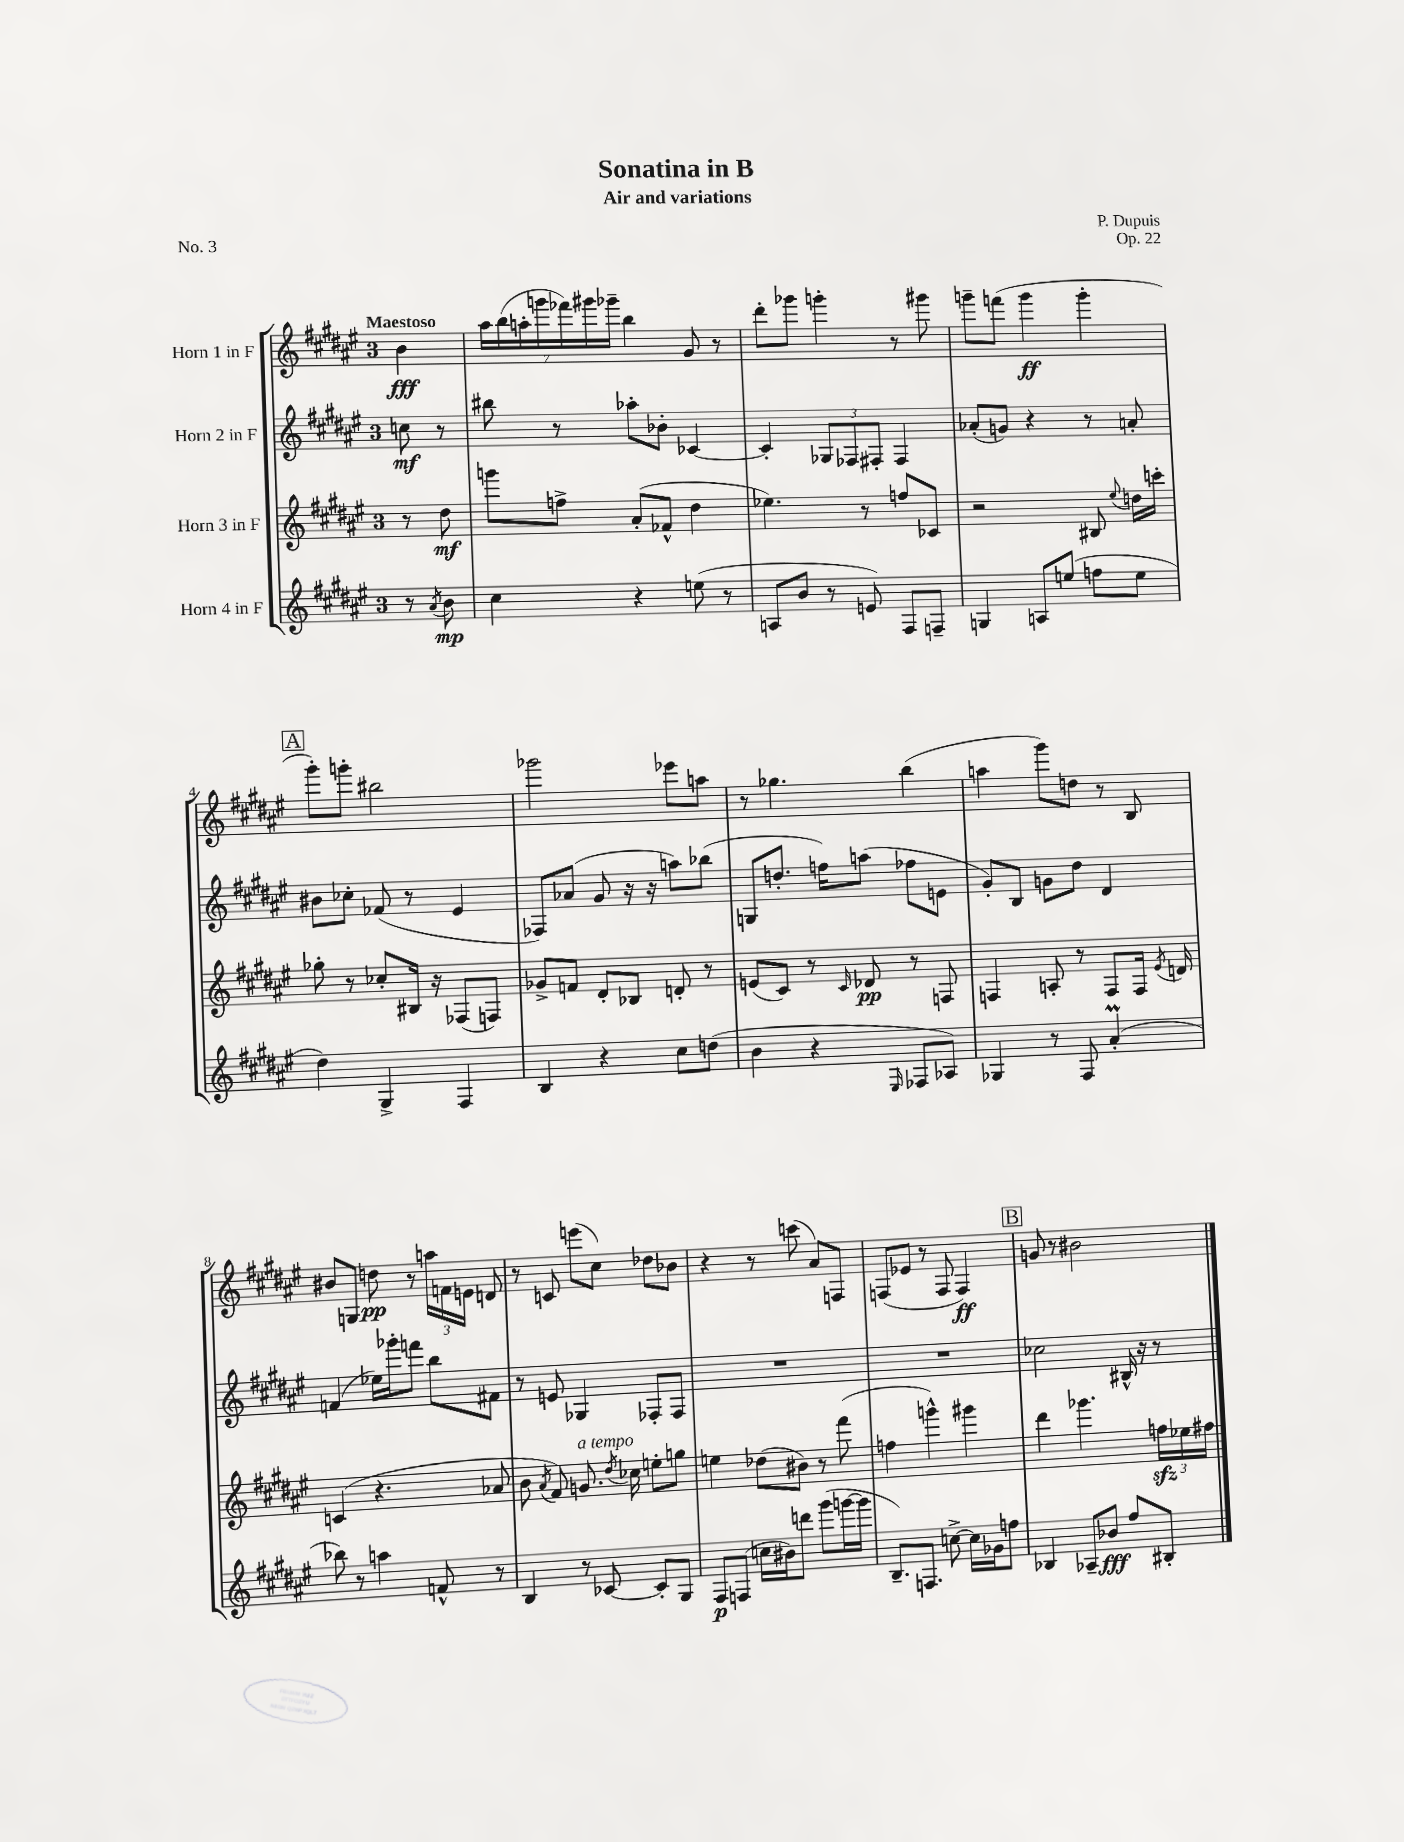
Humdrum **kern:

**kern	**dynam	**kern	**dynam	**kern	**dynam	**kern	**dynam
*part4	*part4	*part3	*part3	*part2	*part2	*part1	*part1
*staff4	*staff4	*staff3	*staff3	*staff2	*staff2	*staff1	*staff1
*I"Horn 4 in F	*	*I"Horn 3 in F	*	*I"Horn 2 in F	*	*I"Horn 1 in F	*
*clefG2	*	*clefG2	*	*clefG2	*	*clefG2	*
*k[f#c#g#d#a#e#]	*	*k[f#c#g#d#a#e#]	*	*k[f#c#g#d#a#e#]	*	*k[f#c#g#d#a#e#]	*
*M3/4	*	*M3/4	*	*M3/4	*	*M3/4	*
=	=	=	=	=	=	=	=
!	!	!	!	!	!	!LO:TX:a:B:t=Maestoso	!
8r	.	8r	.	8ccn\	mf	4b\	fff
8qa#/	.	.	.	.	.	.	.
8b\	mp	8dd#\	mf	8r	.	.	.
=1	=1	=1	=1	=1	=1	=1	=1
4cc#\	.	8gggn\L	.	8bb#X\	.	28aa#\LL	.
.	.	.	.	.	.	(28bb\	.
.	.	.	.	.	.	28aan'\	.
.	.	.	.	.	.	28gggn\	.
.	.	8ffn^\J	.	8r	.	.	.
.	.	.	.	.	.	28fff-X\)	.
.	.	.	.	.	.	28ggg#X\	.
.	.	.	.	.	.	28ggg-X~\JJ	.
4r	.	(8a#'/L	.	8aa-X'\L	.	4bb\	.
.	.	8f-X^^/J	.	8b-X'\J	.	.	.
(8een\	.	4dd#\	.	[4c-X/	.	8g#/	.
8r	.	.	.	.	.	8r	.
=2	=2	=2	=2	=2	=2	=2	=2
8An/L	.	4.ee-X\)	.	4c-'/]	.	8ddd#'\L	.
8b/J	.	.	.	.	.	8ggg-X\J	.
8r	.	.	.	12G-X/L	.	4gggn'\	.
.	.	.	.	12F-X/	.	.	.
8en/)	.	8r	.	.	.	.	.
.	.	.	.	12F#X'/J	.	.	.
8F#/L	.	8ffn/L	.	4F#/	.	8r	.
8Fn~/J	.	8c-X/J	.	.	.	8ggg#X\	.
=3	=3	=3	=3	=3	=3	=3	=3
4Gn/	.	2r	.	(8a-X'/L	.	8gggn~\L	.
.	.	.	.	8gn/J)	.	(8fffn\J	.
8An/L	.	.	.	4r	.	4ggg\	ff
(8een/J	.	.	.	.	.	.	.
8ffn\L	.	8B#X/	.	8r	.	4ggg'\	.
.	.	8qqee#/	.	.	.	.	.
8ee\J	.	16ddn\LL	.	8an'/	.	.	.
.	.	16cccn'\JJ	.	.	.	.	.
!!LO:LB:g=z
!!LO:REH:place=s1:t=A
=4	=4	=4	=4	=4	=4	=4	=4
4dd#\)	.	8gg-X'\	.	8b#X\L	.	8ggg#'\L)	.
.	.	8r	.	8cc-X'\J	.	8gggn'\J	.
4G#^/	.	8cc-X'/L	.	(8f-X/	.	2bb#X\	.
.	.	16B#X/Jk	.	8r	.	.	.
.	.	16r	.	.	.	.	.
4F#/	.	(8F-X/L	.	4e#/	.	.	.
.	.	8Fn/J)	.	.	.	.	.
=5	=5	=5	=5	=5	=5	=5	=5
4B/	.	8g-X^/L	.	8F-X/L)	.	2ggg-X\	.
.	.	8fn/J	.	(8a-X/J	.	.	.
4r	.	8d#'/L	.	8g#/	.	.	.
.	.	8B-X/J	.	16r	.	.	.
.	.	.	.	16r	.	.	.
8cc#\L	.	8dn'/	.	8aan\L)	.	8eee-X\L	.
(8ddn\J	.	8r	.	(8bb-X\J	.	8aan\J	.
=6	=6	=6	=6	=6	=6	=6	=6
4b\	.	(8en/L	.	8Gn/L	.	8r	.
.	.	8c#/J)	.	8.ddn'/J	.	4.gg-X\	.
4r	.	8r	.	.	.	.	.
.	.	.	.	16ffn\KL)	.	.	.
.	.	16qqc#/	.	.	.	.	.
.	.	8d-X/	pp	(8aan\J	.	.	.
16qqE#/	.	.	.	.	.	.	.
8F-X/L	.	8r	.	8ff-X\L	.	(4bb\	.
8A-X/J)	.	8Fn/	.	8en\J	.	.	.
=7	=7	=7	=7	=7	=7	=7	=7
4G-X/	.	4Fn/	.	8g#'/L)	.	4aan\	.
.	.	.	.	8B/J	.	.	.
8r	.	8An'/	.	8gn\L	.	8ggg#\L)	.
8F#/	.	8r	.	8dd#\J	.	8ddn\J	.
(4a#m'/	.	8F/L	.	4d#/	.	8r	.
.	.	16F/Jk	.	.	.	8B/	.
.	.	8qe#/	.	.	.	.	.
.	.	16dn/	.	.	.	.	.
!!LO:LB:g=z
=8	=8	=8	=8	=8	=8	=8	=8
8bb-X\)	.	(4cn/	.	(4fn/	.	8b#X/L	.
8r	.	.	.	.	.	8Gn/J	.
4aan\	.	4.r	.	16ee-X\LL)	.	8ddn\	pp
.	.	.	.	16ggg-X'\J	.	.	.
.	.	.	.	8fffn\J	.	8r	.
8fn^^/	.	.	.	8bb\L	.	24aan\LL	.
.	.	.	.	.	.	24fn\	.
.	.	.	.	.	.	24en\JJ	.
8r	.	8a-X/	.	8f#X\J	.	8dn/	.
=9	=9	=9	=9	=9	=9	=9	=9
4B/	.	8b\	.	8r	.	8r	.
.	.	8qa#/	.	.	.	.	.
.	.	8f#/)	.	8en/	.	8cn/	.
!	!	!LO:TX:a:i:t=a tempo	!	!	!	!	!
8r	.	8.gn/	.	4G-X/	.	(8eeen\L	.
[8c-X/	.	.	.	.	.	8cc#\J)	.
.	.	8qdd#/	.	.	.	.	.
.	.	16cc-X\	.	.	.	.	.
8c-'/L]	.	8een'\L	.	8F-X'/L	.	8dd-X\L	.
8G#/J	.	8ggn\J	.	8F-/J	.	8b-X\J	.
=10	=10	=10	=10	=10	=10	=10	=10
8F#/L	p	4een\	.	2.r	.	4r	.
(8Fn/J	.	.	.	.	.	.	.
16ccn\LL	.	(8dd-X\L	.	.	.	8r	.
16b#X\J)	.	.	.	.	.	.	.
8dddn\J	.	8b#X\J)	.	.	.	(8cccn\	.
(8ggg#\L	.	8r	.	.	.	8a#/L)	.
[16gggn\L	.	(8fff#\	.	.	.	8Fn/J	.
16ggg\JJ]	.	.	.	.	.	.	.
=11	=11	=11	=11	=11	=11	=11	=11
8.B~/L)	.	4ffn\	.	2.r	.	(8Fn/L	.
.	.	.	.	.	.	8e-X/J	.
8.Fn/J	.	.	.	.	.	.	.
.	.	4gggn^^\)	.	.	.	8r	.
[8ccn^\	.	.	.	.	.	8F/	.
16cc\LL]	.	4ggg#X\	.	.	.	4F/)	ff
16g-X\J	.	.	.	.	.	.	.
8ffn\J	.	.	.	.	.	.	.
!!LO:REH:place=s1:t=B
=12	=12	=12	=12	=12	=12	=12	=12
4B-X/	.	4ddd#\	.	2cc-X\	.	8gn/	.
.	.	.	.	.	.	8r	.
8A-X~/L	.	4.ggg-X\	.	.	.	2b#X\	.
8b-X/J	fff	.	.	.	.	.	.
8ff#/L	.	.	.	16B#X^^/	.	.	.
.	.	.	.	16r	.	.	.
8B#X'/J	.	24ffnzz\LL	.	8r	.	.	.
.	.	24ee-X\	.	.	.	.	.
.	.	24ff#X\JJ	.	.	.	.	.
==	==	==	==	==	==	==	==
*-	*-	*-	*-	*-	*-	*-	*-
